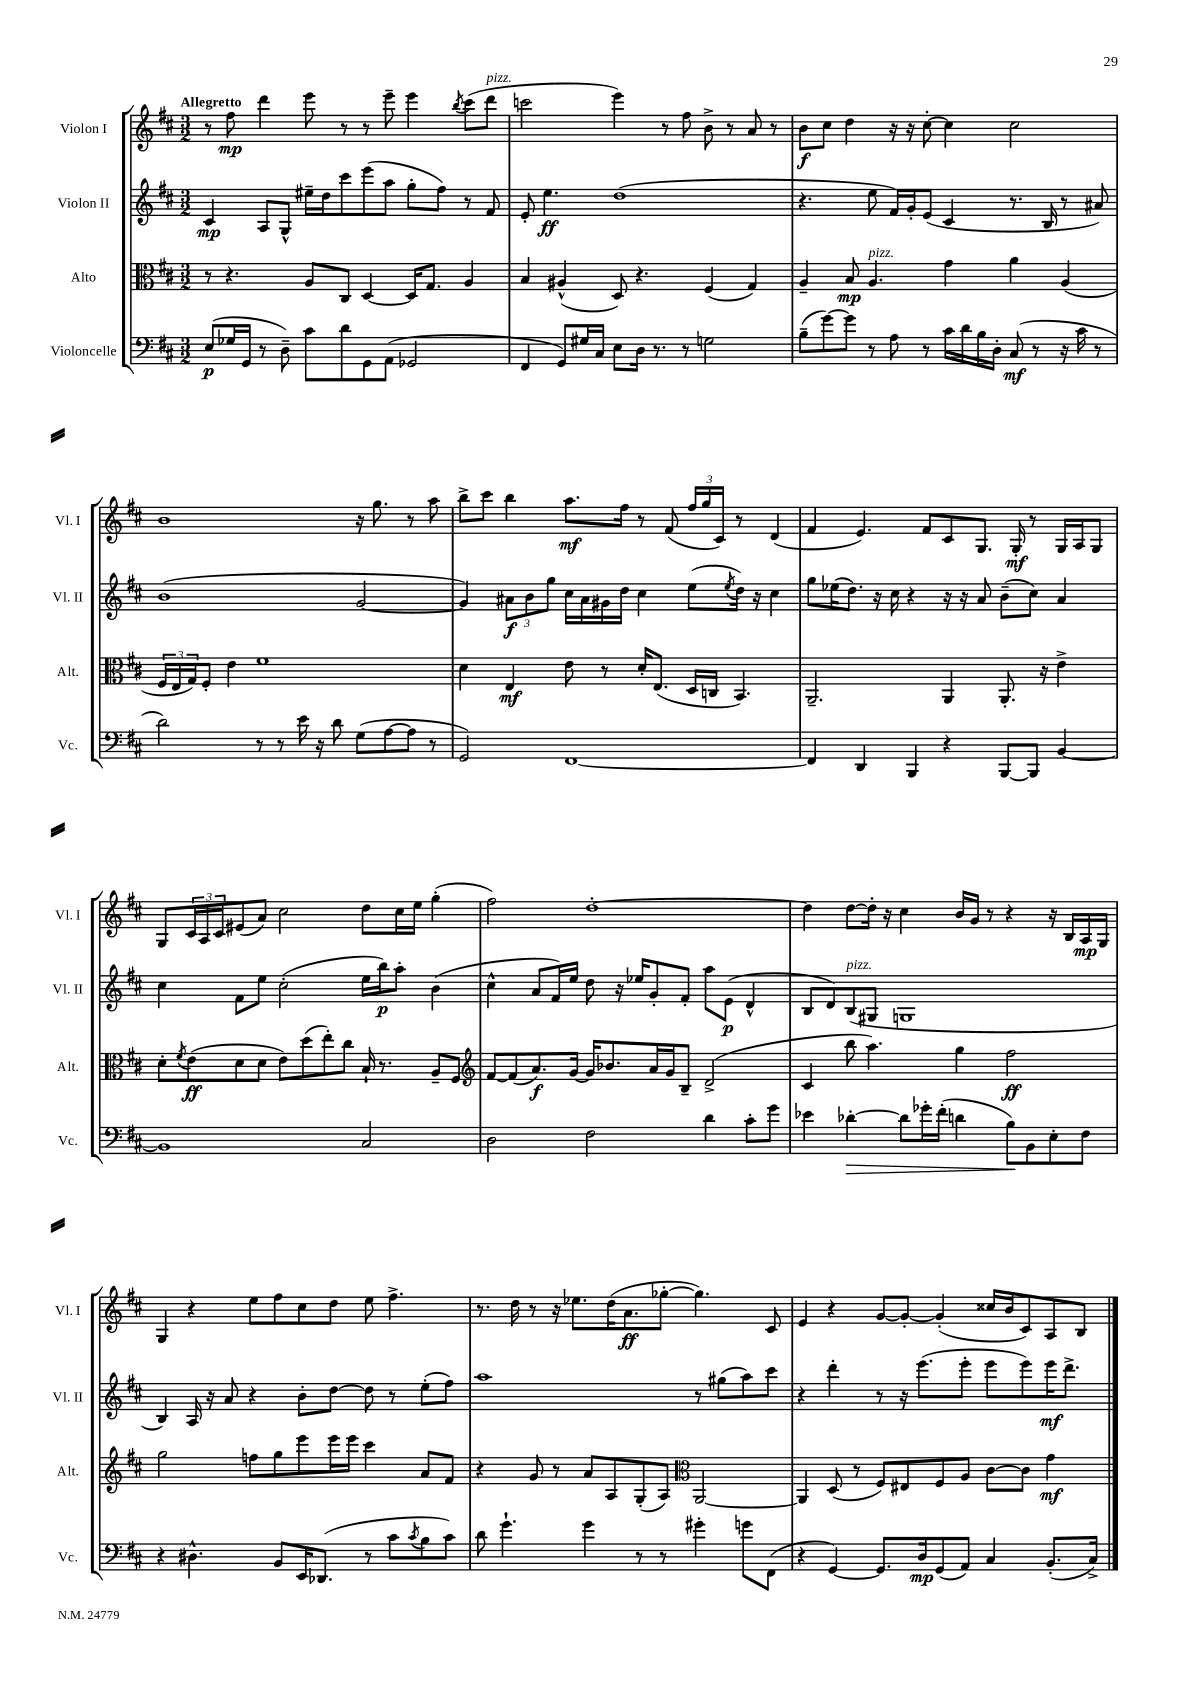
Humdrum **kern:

**kern	**kern	**kern	**kern
*staff4	*staff3	*staff2	*staff1
*clefF4	*clefC3	*clefG2	*clefG2
*k[f#c#]	*k[f#c#]	*k[f#c#]	*k[f#c#]
*M3/2	*M3/2	*M3/2	*M3/2
(8E/L	8r	4c#/	8r
16G-/L	4.r	.	8ff#\
16GG/JJ	.	.	.
8r	.	8A/L	4ddd\
8D~\)	.	8G^^/J	.
8c#\L	8A/L	16ee#~\LL	8eee\
.	.	16dd\J	.
8d\	8C#/J	8ccc#\	8r
8GG\	[4D/	(8eee\	8r
(8AA\J	.	8aa\J	8eee~\
2GG-/	16D/]LK	8gg'\L	4eee\
.	8.G/J	.	.
.	.	8ff#\J)	.
.	.	.	8qbb/
.	4A/	8r	(8ccc#\L
.	.	8f#/	8ddd\J
=	=	=	=
4FF#/	4B/	8e'/	2ccc\
.	.	4.ee\	.
8GG/L)	(4A#^^/	.	.
16G#/L	.	.	.
16C#/JJ	.	.	.
8E\L	8D/)	(1dd	4eee\)
16D\Jk	4.r	.	.
8.r	.	.	.
.	.	.	8r
8r	.	.	8ff#\
2G\	(4F#/	.	8b^\
.	.	.	8r
.	4G/)	.	8a/
.	.	.	8r
=	=	=	=
(8B~\L	4A~/	4.r	8b\L
[8g\)	.	.	8cc#\J
8g\]J	8B/	.	4dd\
8r	4.A/	8ee\	.
8A\	.	16f#/LL)	16r
.	.	16g'/J	16r
8r	.	(8e/J	[8cc#'\
16c#\LL	4g\	4c#/	4cc#\]
16d\	.	.	.
16B\	.	.	.
16D'\JJ	.	.	.
(8C#/	4a\	8.r	2cc#\
8r	.	.	.
.	.	16B/	.
16r	(4A/	8r	.
16c#\	.	.	.
8r	.	8a#/)	.
=	=	=	=
2d\)	24F#/LL	(1b	1b
.	24E/	.	.
.	24G/J)	.	.
.	8F#'/J	.	.
.	4e\	.	.
8r	1f#	.	.
8r	.	.	.
16e\	.	.	.
16r	.	.	.
8d\	.	.	.
(8G\L	.	[2g/	16r
.	.	.	8.gg\
[8A\	.	.	.
8A\]J	.	.	8r
8r	.	.	8aa\
=	=	=	=
2GG/)	4d\	4g/])	8bb^\L
.	.	.	8ccc#\J
.	4E/	12a#\L	4bb\
.	.	12b\	.
.	.	12gg\J	.
[1FF#	8e\	16cc#\LL	8.aa\L
.	.	16a#\	.
.	8r	16g#\	.
.	.	16dd\JJ	16ff#\Jk
.	16d'/LK	4cc#\	8r
.	(8.E/J	.	.
.	.	.	(8f#/
.	16D/LL	(8ee\L	24ff#/LL
.	.	.	24gg/
.	16C/JJ	.	.
.	.	.	24c#/JJ)
.	.	8qee/	.
.	4.BB/)	16dd\Jk)	8r
.	.	16r	.
.	.	4cc#\	(4d/
=	=	=	=
4FF#/]	2.AA~/	8gg\L	4f#/
.	.	(16ee-\K	.
.	.	8.dd\J)	.
4DD/	.	.	4.e/)
.	.	16r	.
.	.	16cc#\	.
4BBB/	.	4r	.
.	.	.	8f#/L
4r	4AA/	16r	8c#/
.	.	16r	.
.	.	8a/	8.G/J
[8BBB/L	8.AA'/	(8b~\L	.
.	.	.	16G'/
8BBB/]J	.	8cc#\J)	8r
.	16r	.	.
[4BB/	4e^\	4a/	16G/LL
.	.	.	16A/J
.	.	.	8G/J
=	=	=	=
1BB]	8d'\L	4cc#\	8G/L
.	8qf#/	.	.
.	(8e\	.	24c#/L
.	.	.	24A/
.	.	.	24c#/J
.	8d\	8f#\L	(8e#/
.	8d\J	8ee\J	8a/J)
.	8e\L)	(2cc#'\	2cc#\
.	(8dd\	.	.
.	8ee'\)	.	.
.	8cc#\J	.	.
2C#/	16B`/	16ee\LL	8dd\L
.	8.r	16bb\J)	.
.	.	8aa'\J	16cc#\L
.	.	.	16ee\JJ
.	8A~/L	(4b\	(4gg'\
.	8F#/J	.	.
=	=	=	=
*	*clefG2	*	*
2D\	[8f#/L	4cc#^^\	2ff#\)
.	(8f#/]	.	.
.	8.a/)	8a/L	.
.	.	16f#/L)	.
.	[16g/Jk	16ee/JJ	.
2F#\	16g/]LK	8dd\	[1dd'
.	8.b-/	.	.
.	.	16r	.
.	.	16ee-/LK	.
.	16a/L	8g'/	.
.	16g/J	.	.
.	8B~/J	8f#'/J	.
4d\	(2d^/	8aa\L	.
.	.	(8e\J	.
8c#'\L	.	4d^^/	.
8g\J	.	.	.
=	=	=	=
4e-\	4c#/	8B/L	4dd\]
.	.	8d/)	.
[4d-'\	8bb\	(8B/	[8dd\L
.	4.aa\)	8G#/J	16dd'\]Jk
.	.	.	16r
8d-\]L	.	1G	4cc#\
16g-'\L	.	.	.
(16f#'\JJ	.	.	.
4d\	4gg\	.	16b/LL
.	.	.	16g/JJ
.	.	.	8r
8B\L)	2ff#\	.	4r
8BB\	.	.	.
8E'\	.	.	16r
.	.	.	16B/LL
8F#\J	.	.	16A/
.	.	.	16G/JJ
=	=	=	=
4r	2gg\	4B/)	4G/
4.D#^^\	.	16A/	4r
.	.	16r	.
.	.	8a/	.
.	8ff\L	4r	8ee\L
8BB/L	8gg\	.	8ff#\
16EE/K	8eee\	8b'\L	8cc#\
(8.DD-/J	.	.	.
.	16eee\L	[8dd\J	8dd\J
.	16eee\JJ	.	.
8r	4ccc#\	8dd\]	8ee\
8c#\L	.	8r	4.ff#^\
8qc#/	.	.	.
8B\	8a/L	(8ee'\L	.
8c#\J)	8f#/J	8ff#\J)	.
=	=	=	=
8d\	4r	1aa	8.r
4.g`\	.	.	.
.	.	.	16dd\
.	8g/	.	8r
.	8r	.	16r
.	.	.	8.ee-\L
4g\	8a/L	.	.
.	8A/	.	(16dd\K
.	.	.	8.a\
8r	(8G'/	.	.
8r	8A/J)	.	[8gg-'\J
*	*clefC3	*	*
4g#'\	[2AA/	8r	4.gg-\])
.	.	(8gg#\L	.
8g\L	.	8aa\)	.
(8FF#\J	.	8ccc#\J	8c#/
=	=	=	=
4r	4AA/]	4r	4e/
[4GG/)	(8D/	4ddd'\	4r
.	8r	.	.
8.GG/]L	8F#/L)	8r	[8g/L
.	8E#/	16r	8g'/_J
16D/k	.	(8.eee\L	.
(8GG/	8F#/	.	(4g'/]
8AA/J)	8A/J	8eee'\J	.
4C#/	[8c#\L	8eee\L	16cc##/LL
.	.	.	16b/J
.	8c#\]J	8eee\)	8c#/)
(8.BB'/L	4g\	16eee\K	8A/
.	.	8.ddd^\J	.
.	.	.	8B/J
16C#^/Jk)	.	.	.
==	==	==	==
*-	*-	*-	*-
